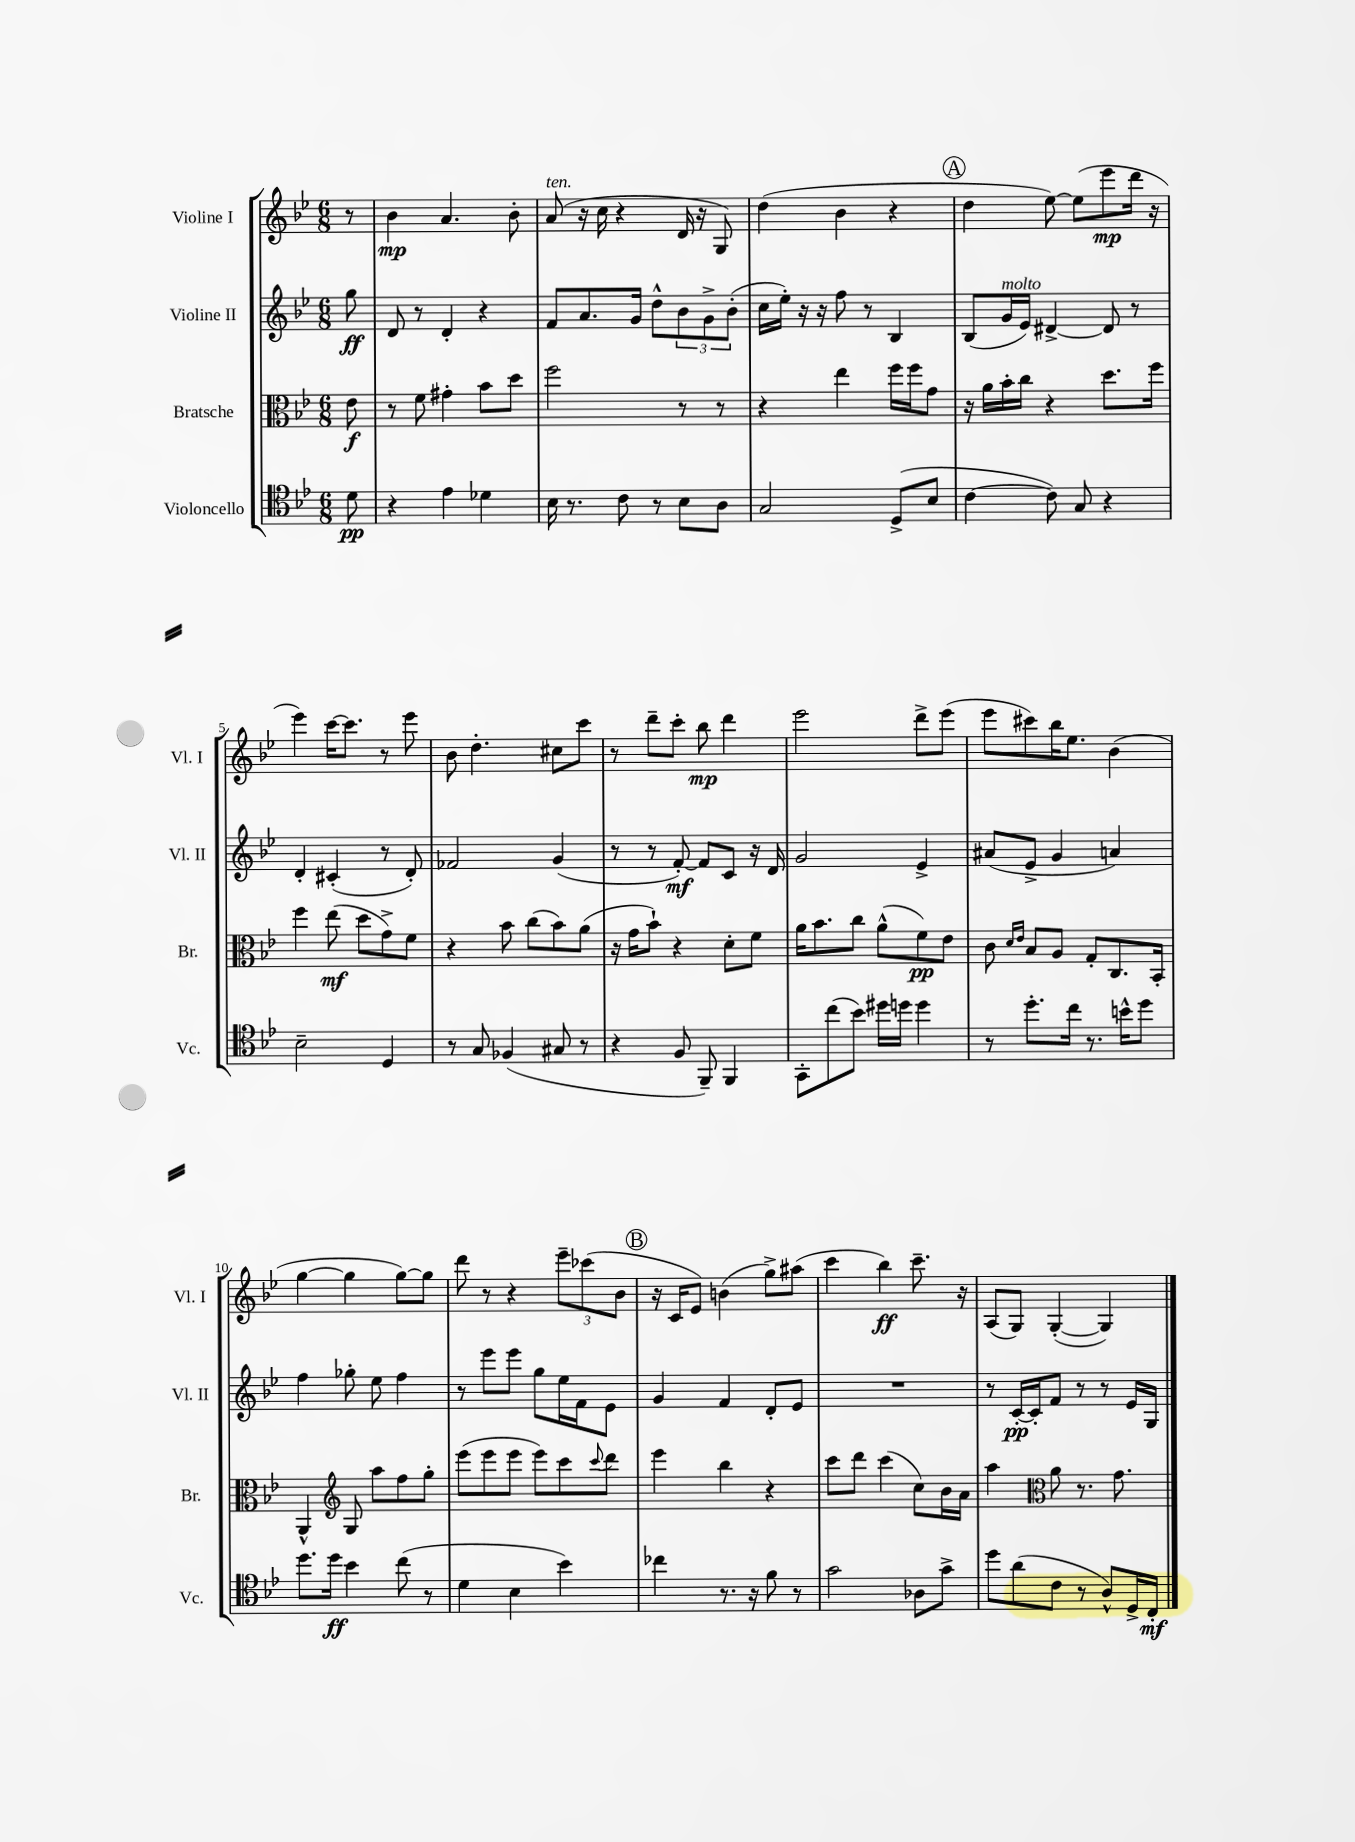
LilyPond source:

<<
\new StaffGroup <<
\new Staff = "s0" \with { instrumentName = "Violine I" shortInstrumentName = "Vl. I" } {
    \clef treble \key bes \major \numericTimeSignature \time 6/8 \partial 8
    r8 |
    bes'4\mp a'4. bes'8-. |
    a'8^\markup { \italic "ten." }( r16 c''16 r4 d'16 r16 g8) |
    d''4( bes'4 r4 |
    \mark \markup { \circle "A" } d''4 ees''8~) ees''8( ees'''8\mp d'''16 r16 |
    ees'''4) c'''16~ c'''8. r8 ees'''8 |
    bes'8 d''4.-. cis''8 c'''8 |
    r8 d'''8-- c'''8-. bes''8\mp d'''4 |
    ees'''2 d'''8-> ees'''8( |
    ees'''8 cis'''8) bes''16 ees''8. bes'4( |
    g''4~ g''4 g''8~) g''8 |
    d'''8 r8 r4 \tuplet 3/2 { ees'''8-- ces'''8( bes'8 } |
    \mark \markup { \circle "B" } r16 c'16 ees'8) b'4( g''8->) ais''8( |
    c'''4 bes''4\ff) c'''8.-- r16 |
    a8( g8) g4~-.( g4) \bar "|." |
}
\new Staff = "s1" \with { instrumentName = "Violine II" shortInstrumentName = "Vl. II" } {
    \clef treble \key bes \major \numericTimeSignature \time 6/8 \partial 8
    g''8\ff |
    d'8 r8 d'4-. r4 |
    f'8 a'8. g'16 d''8-^ \tuplet 3/2 { bes'8 g'8-> bes'8-.( } |
    c''16 ees''16-.) r16 r16 f''8 r8 bes4 |
    \mark \markup { \circle "A" } bes8( g'16^\markup { \italic "molto" } ees'16) dis'4~-> dis'8 r8 |
    d'4-. cis'4-.( r8 d'8-.) |
    fes'2 g'4( |
    r8 r8 f'8~-.\mf) f'8 c'8 r16 d'16 |
    g'2 ees'4-> |
    ais'8( ees'8-> g'4 a'4) |
    f''4 ges''8-. ees''8 f''4 |
    r8 ees'''8 ees'''8 g''8 ees''16 f'16 ees'8 |
    \mark \markup { \circle "B" } g'4 f'4 d'8-. ees'8 |
    R2. |
    r8 c'16~-.\pp c'16-. f'8 r8 r8 ees'16 g16 \bar "|." |
}
\new Staff = "s2" \with { instrumentName = "Bratsche" shortInstrumentName = "Br." } {
    \clef alto \key bes \major \numericTimeSignature \time 6/8 \partial 8
    ees'8\f |
    r8 f'8 gis'4-. bes'8 d''8 |
    f''2 r8 r8 |
    r4 ees''4 f''16 f''16 g'8 |
    \mark \markup { \circle "A" } r16 a'16 bes'16-. c''16 r4 d''8. f''16 |
    f''4 ees''8\mf( d''8 g'8->) f'8 |
    r4 bes'8 c''8( bes'8) a'8( |
    r16 g'16 bes'8-!) r4 d'8-. f'8 |
    a'16 bes'8. c''8 a'8-^( f'8\pp) ees'8 |
    c'8 \grace { d'16 ees'16 } bes8 a8 g8-. c8. bes,16-. |
    a,4-^ \clef treble g8 a''8 f''8 g''8-. |
    ees'''8( ees'''8 ees'''8 ees'''8) c'''8 \appoggiatura { c'''8 } d'''8 |
    \mark \markup { \circle "B" } ees'''4 bes''4 r4 |
    c'''8 d'''8 c'''4( c''8) bes'16 a'16 |
    a''4 \clef alto a'8 r8. g'8. \bar "|." |
}
\new Staff = "s3" \with { instrumentName = "Violoncello" shortInstrumentName = "Vc." } {
    \clef tenor \key bes \major \numericTimeSignature \time 6/8 \partial 8
    d'8\pp |
    r4 ees'4 des'4 |
    bes16 r8. c'8 r8 bes8 a8 |
    g2 d8->( bes8 |
    \mark \markup { \circle "A" } c'4~ c'8) g8 r4 |
    bes2-- d4 |
    r8 g8 fes4( gis8 r8 |
    r4 f8 f,8--) f,4 |
    g,8-. c''8( bes'8) dis''16 d''16 d''4 |
    r8 d''8.-. c''16 r8. b'16-^ d''8 |
    d''8. d''16\ff bes'4 c''8( r8 |
    d'4 bes4 bes'4) |
    \mark \markup { \circle "B" } ces''4 r8. r16 f'8 r8 |
    g'2 aes8 g'8-> |
    d''8 a'8( c'8 r8 a8-^) d16-> c16-.\mf \bar "|." |
}
>>
>>
